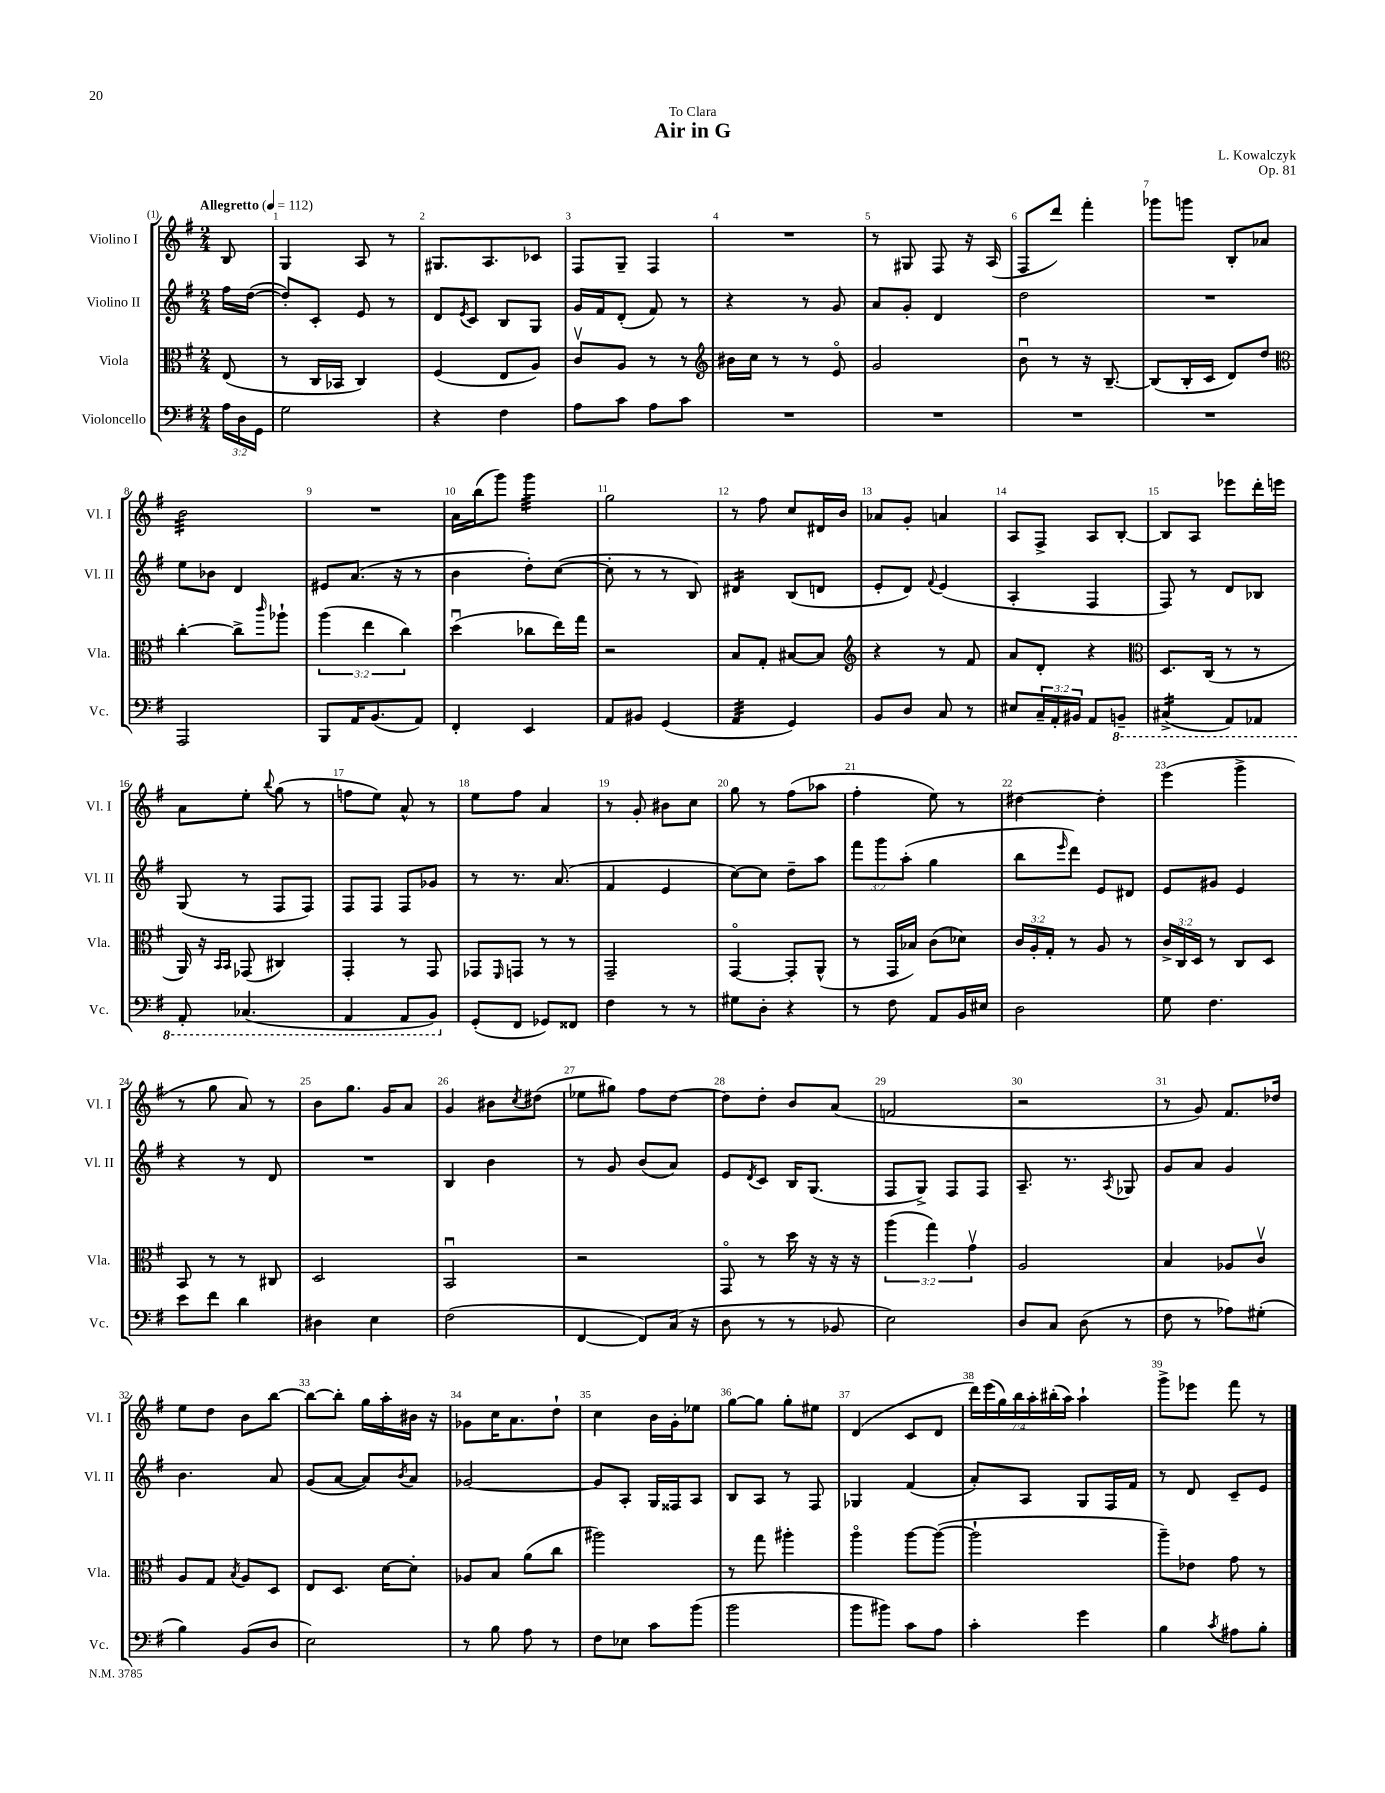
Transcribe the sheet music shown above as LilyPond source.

\header { title = "Air in G" composer = "L. Kowalczyk" dedication = "To Clara" opus = "Op. 81" }
<<
\new StaffGroup <<
\new Staff = "s0" \with { instrumentName = "Violino I" shortInstrumentName = "Vl. I" } {
    \clef treble \key g \major \numericTimeSignature \time 2/4 \override Staff.TupletNumber.text = #tuplet-number::calc-fraction-text \partial 8 \tempo "Allegretto" 4 = 112
    b8 |
    g4 a8 r8 |
    gis8. a8. ces'8 |
    fis8 g8-- fis4 |
    R2 |
    r8 gis8 fis8 r16 a16( |
    fis8 d'''8) fis'''4-. |
    ges'''8 g'''8 b8-. aes'8 |
    b'2:32 |
    R2 |
    a'16 b''16( g'''8) g'''4:32 |
    g''2 |
    r8 fis''8 c''8 dis'16 b'16 |
    aes'8 g'8-. a'4 |
    a8 fis8-> a8 b8~-. |
    b8 a8 ees'''8 d'''16-. e'''16 |
    a'8 e''8-. \appoggiatura { b''8 } g''8( r8 |
    f''8 e''8) a'8-^ r8 |
    e''8 fis''8 a'4 |
    r8 g'8-. bis'8 c''8 |
    g''8 r8 fis''8( aes''8 |
    fis''4-. e''8) r8 |
    dis''4~ dis''4-. |
    e'''4( g'''4-> |
    r8 g''8 a'8) r8 |
    b'8 g''8. g'16 a'8 |
    g'4 bis'8 \acciaccatura { c''8 } dis''8( |
    ees''8 gis''8) fis''8 d''8~ |
    d''8 d''8-. b'8 a'8( |
    f'2 |
    r2 |
    r8 g'8) fis'8. des''16 |
    e''8 d''8 b'8 b''8~ |
    b''8~ b''8-. g''16 a''16-. bis'16 r16 |
    ges'8 c''16 a'8. d''8-! |
    c''4 b'16 g'16-. ees''8 |
    g''8~ g''8 g''8-. eis''8 |
    d'4( c'8 d'8 |
    \tuplet 7/4 { d'''16) e'''16( g''16) b''16 a''16-. bis''16-.( a''16) } a''4-! |
    g'''8-> ees'''8 fis'''8 r8 \bar "|." |
}
\new Staff = "s1" \with { instrumentName = "Violino II" shortInstrumentName = "Vl. II" } {
    \clef treble \key g \major \numericTimeSignature \time 2/4 \override Staff.TupletNumber.text = #tuplet-number::calc-fraction-text \partial 8
    fis''16 d''16~( |
    d''8-.) c'8-. e'8 r8 |
    d'8 \acciaccatura { e'8 } c'8 b8 g8 |
    g'16 fis'16 d'8-.( fis'8) r8 |
    r4 r8 g'8 |
    a'8 g'8-. d'4 |
    d''2 |
    R2 |
    e''8 bes'8 d'4 |
    eis'8 a'8.( r16 r8 |
    b'4 d''8-.) c''8~( |
    c''8-. r8 r8 b8) |
    dis'4:16 b8( d'8 |
    e'8-. d'8) \appoggiatura { fis'8 } e'4( |
    a4-. fis4 |
    fis8) r8 d'8 bes8 |
    g8( r8 fis8 fis8) |
    fis8 fis8 fis8 ges'8 |
    r8 r8. a'8.( |
    fis'4 e'4 |
    c''8~) c''8 d''8-- a''8 |
    \tuplet 3/2 { fis'''8 g'''8 a''8-.( } g''4 |
    b''8 \grace { e'''16 } d'''8) e'8 dis'8 |
    e'8 gis'8 e'4 |
    r4 r8 d'8 |
    R2 |
    b4 b'4 |
    r8 g'8 b'8( a'8) |
    e'8 \acciaccatura { d'8 } c'8 b16 g8.( |
    fis8 g8->) fis8 fis8 |
    a8.-- r8. \acciaccatura { a8 } ges8 |
    g'8 a'8 g'4 |
    b'4. a'8 |
    g'8( a'8~ a'8) \acciaccatura { b'8 } a'8 |
    ges'2~ |
    ges'8 a8-. g16 fisis16 a8 |
    b8 a8 r8 fis8 |
    ges4 fis'4( |
    a'8-.) a8 g8 fis16 fis'16 |
    r8 d'8 c'8-- e'8 \bar "|." |
}
\new Staff = "s2" \with { instrumentName = "Viola" shortInstrumentName = "Vla." } {
    \clef alto \key g \major \numericTimeSignature \time 2/4 \override Staff.TupletNumber.text = #tuplet-number::calc-fraction-text \partial 8
    e8( |
    r8 c16 bes,16 c4) |
    fis4( e8 a8) |
    c'8\upbow a8 r8 r8 |
    \clef treble bis'16 c''16 r8 r8 e'8\flageolet |
    g'2 |
    b'8\downbow r8 r16 b8.~-- |
    b8( b16-. c'16 d'8) d''8 |
    \clef alto c''4~-. c''8-> \grace { c'''16 } aes''8-! |
    \tuplet 3/2 { a''4( e''4 c''4) } |
    d''4\downbow( ces''8 e''16) g''16 |
    r2 |
    b8 g8-. bis8~ bis8 |
    \clef treble r4 r8 fis'8 |
    a'8 d'8-. r4 |
    \clef alto d8. c16( r8 r8 |
    a,16) r16 \grace { b,16 b,16 } ges,8( cis4) |
    g,4-. r8 g,8 |
    ges,8 \grace { fis,16 } g,8 r8 r8 |
    g,2-- |
    g,4~\flageolet g,8-. a,8-^( |
    r8 g,16 bes16) c'8( des'8) |
    \tuplet 3/2 { c'16 a16-. g16-. } r8 a8 r8 |
    \tuplet 3/2 { c'16-> c16 d16 } r8 c8 d8 |
    b,8 r8 r8 cis8 |
    d2 |
    b,2\downbow |
    r2 |
    g,8\flageolet r8 d''16 r16 r16 r16 |
    \tuplet 3/2 { a''4( g''4) g'4\upbow } |
    a2 |
    b4 aes8 c'8\upbow |
    a8 g8 \acciaccatura { b8 } a8 d8 |
    e8 d8. d'16~ d'8-. |
    aes8 b8 a'8( c''8 |
    ais''2) |
    r8 g''8 ais''4-. |
    a''4\flageolet a''8~ a''8~( |
    a''2-! |
    a''8--) ees'8 g'8 r8 \bar "|." |
}
\new Staff = "s3" \with { instrumentName = "Violoncello" shortInstrumentName = "Vc." } {
    \clef bass \key g \major \numericTimeSignature \time 2/4 \override Staff.TupletNumber.text = #tuplet-number::calc-fraction-text \partial 8
    \tuplet 3/2 { a16 d16 g,16 } |
    g2 |
    r4 fis4 |
    a8 c'8 a8 c'8 |
    R2 |
    R2 |
    R2 |
    R2 |
    a,,2 |
    b,,8 a,16 b,8.( a,8) |
    fis,4-. e,4 |
    a,8 bis,8 g,4( |
    a,4:32 g,4) |
    b,8 d8 c8 r8 |
    eis8 \tuplet 3/2 { c16-- a,16-. bis,16 } a,8 \ottava #-1 b,,!8-- |
    cis,4:16->( a,,8) aes,,8 |
    a,,8-. ces,4.( |
    a,,4 a,,8 b,,8) \ottava #0 |
    g,8-.( fis,8 ges,8) fisis,8 |
    fis4 r8 r8 |
    gis8 d8-. r4 |
    r8 fis8 a,8 b,16 eis16 |
    d2 |
    g8 fis4. |
    e'8 fis'8 d'4 |
    dis4 e4 |
    fis2( |
    fis,4~ fis,8) c16( r16 |
    d8 r8 r8 bes,8 |
    e2) |
    d8 c8 d8( r8 |
    fis8 r8 aes8) gis8-.( |
    b4) b,8( d8 |
    e2) |
    r8 b8 a8 r8 |
    fis8 ees8 c'8 b'8( |
    b'2 |
    b'8 bis'8) c'8 a8 |
    c'4-. g'4 |
    b4 \acciaccatura { c'8 } ais8 b8-. \bar "|." |
}
>>
>>
\layout { \context { \Score \override BarNumber.break-visibility = ##(#f #t #t) barNumberVisibility = #all-bar-numbers-visible } }
